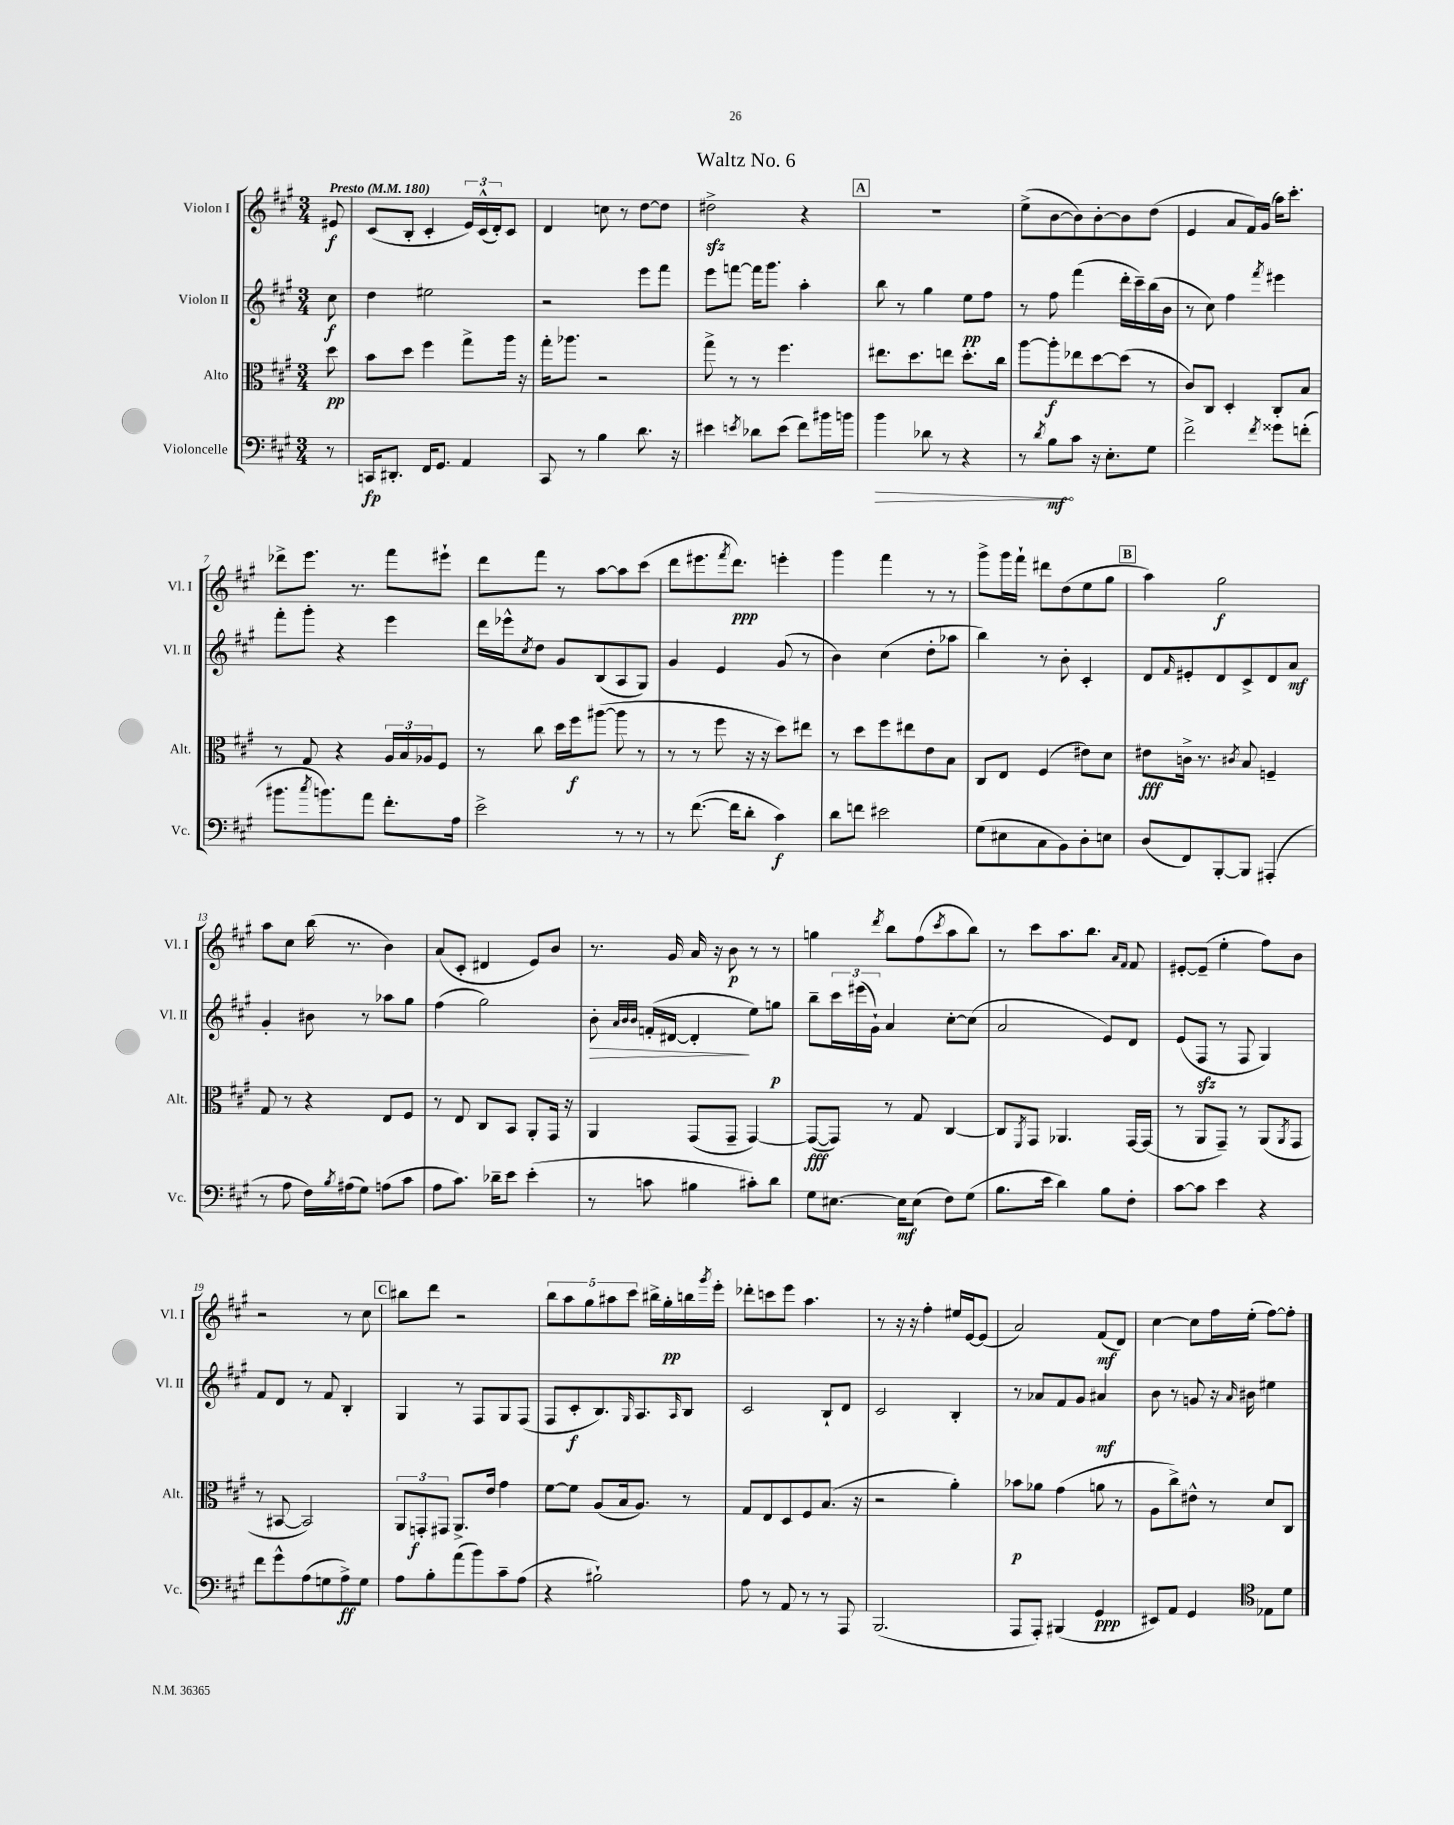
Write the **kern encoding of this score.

**kern	**dynam	**kern	**dynam	**kern	**dynam	**kern	**dynam
*part4	*part4	*part3	*part3	*part2	*part2	*part1	*part1
*staff4	*staff4	*staff3	*staff3	*staff2	*staff2	*staff1	*staff1
*I"Violoncelle	*	*I"Alto	*	*I"Violon II	*	*I"Violon I	*
*I'Vc.	*	*I'Alt.	*	*I'Vl. II	*	*I'Vl. I	*
*clefF4	*	*clefC3	*	*clefG2	*	*clefG2	*
*k[f#c#g#]	*	*k[f#c#g#]	*	*k[f#c#g#]	*	*k[f#c#g#]	*
*M3/4	*	*M3/4	*	*M3/4	*	*M3/4	*
*MM180	*	*MM180	*	*MM180	*	*MM180	*
=	=	=	=	=	=	=	=
!	!	!	!	!	!	!LO:TX:a:B:t=Presto	!
8r	.	8dd\	pp	8cc#\	f	8e#X/	f
=1	=1	=1	=1	=1	=1	=1	=1
16CCn/KL	fp	8b\L	.	4dd\	.	(8c#/L	.
8.DD#X'/J	.	.	.	.	.	.	.
.	.	8dd\J	.	.	.	8B'/J	.
16FF#/KL	.	4ff#\	.	2ee#X\	.	4c#'/	.
8.GG#/J	.	.	.	.	.	.	.
4AA/	.	8gg#^\L	.	.	.	24e/LL)	.
.	.	.	.	.	.	(24c#^^/	.
.	.	.	.	.	.	24d'/J)	.
.	.	16aa\Jk	.	.	.	8c#/J	.
.	.	16r	.	.	.	.	.
=2	=2	=2	=2	=2	=2	=2	=2
8CC#/	.	16gg#'\KL	.	2r	.	4d/	.
.	.	8.aa-X\J	.	.	.	.	.
8r	.	.	.	.	.	.	.
4B\	.	2r	.	.	.	8ccn\	.
.	.	.	.	.	.	8r	.
8.d\	.	.	.	8eee\L	.	[8dd\L	.
.	.	.	.	8fff#\J	.	8dd\J]	.
16r	.	.	.	.	.	.	.
=3	=3	=3	=3	=3	=3	=3	=3
4e#X\	.	8gg#^\	.	8eee\L	.	2dd#Xzz^\	.
.	.	8r	.	[8fffn\J	.	.	.
8qen/	.	.	.	.	.	.	.
8d-X\L	.	8r	.	16fff\KL]	.	.	.
.	.	.	.	8.ggg#\J	.	.	.
(8e\J	.	4.ff#\	.	.	.	.	.
8f#\L)	.	.	.	4aa'\	.	4r	.
16b#X\L	.	.	.	.	.	.	.
16bn\JJ	.	.	.	.	.	.	.
!!LO:REH:place=s1:t=A
=4	=4	=4	=4	=4	=4	=4	=4
!	!LO:HP:b	!	!	!	!	!	!
4b\	>	8.ee#X\L	.	8bb\	.	2.r	.
.	.	.	.	8r	.	.	.
.	.	8.dd\	.	.	.	.	.
8d-X\	.	.	.	4gg#\	.	.	.
8r	.	8een\J	.	.	.	.	.
4r	.	8.dd'\L	.	8ee\L	pp	.	.
.	.	.	.	8ff#\J	.	.	.
.	.	16cc#\Jk	.	.	.	.	.
=5	=5	=5	=5	=5	=5	=5	=5
8r	.	[8aa\L	.	8r	.	(8ee^\L	.
8qd/	.	.	.	.	.	.	.
8B\L	mf	8aa'\]	f	8ff#\	.	[8b\	.
8c#\J	]	8ee-X\	.	(4fff#\	.	8b\])	.
16r	.	[8dd\	.	.	.	[8b'\	.
8.E'\L	.	.	.	.	.	.	.
.	.	(8dd\J]	.	16ddd'\LL	.	8b\]	.
.	.	.	.	16ccc#~\)	.	.	.
8G#\J	.	8r	.	(16bb\	.	(8dd\J	.
.	.	.	.	16b\JJ	.	.	.
=6	=6	=6	=6	=6	=6	=6	=6
2f#^\	.	8c#/L)	.	8r	.	4e/	.
.	.	8C#/J	.	8cc#\)	.	.	.
.	.	4D'/	.	4ff#\	.	8a/L	.
.	.	.	.	.	.	16f#/L)	.
.	.	.	.	.	.	(16g#/JJ	.
8qf#/	.	.	.	8qfff#/	.	.	.
8g##X\L	.	8C#'/L	.	4eee#X\	.	16aa\KL)	.
.	.	.	.	.	.	8.ccc#'\J	.
(8fn'\J	.	8B/J	.	.	.	.	.
!!LO:LB:g=z
=7	=7	=7	=7	=7	=7	=7	=7
8.b#X\L	.	8r	.	8fff#'\L	.	8ddd-X^\L	.
.	.	8G#/	.	8ggg#'\J	.	8.eee\J	.
8qcc#/	.	.	.	.	.	.	.
8.bn\)	.	.	.	.	.	.	.
.	.	4r	.	4r	.	.	.
.	.	.	.	.	.	8.r	.
8a\J	.	.	.	.	.	.	.
8.f#'\L	.	24A/LL	.	4eee\	.	8fff#\L	.
.	.	24B/	.	.	.	.	.
.	.	24A-X/J	.	.	.	.	.
.	.	8F#/J	.	.	.	8eee#X`\J	.
16A\Jk	.	.	.	.	.	.	.
=8	=8	=8	=8	=8	=8	=8	=8
2e^\	.	8r	.	16ddd\LL	.	8ddd\L	.
.	.	.	.	16eee-X^^\J	.	.	.
.	.	.	.	8qcc#/	.	.	.
.	.	8cc#\	.	8dd\J	.	8fff#\J	.
.	.	16dd\LL	.	8g#/L	.	8r	.
.	.	16ff#\J	f	.	.	.	.
.	.	([8aa#X\J	.	(8B/	.	[8aa\L	.
8r	.	8aa#\]	.	8A/	.	8aa\]	.
8r	.	8r	.	8G#/J)	.	(8ccc#\J	.
=9	=9	=9	=9	=9	=9	=9	=9
8r	.	8r	.	4g#/	.	8ddd\L	.
([8.f#\	.	8r	.	.	.	8.eee#X\	.
.	.	8ff#\	.	4e/	.	.	.
.	.	.	.	.	.	8qfff#/	.
16f#\KL]	.	.	.	.	.	8.ddd\J)	ppp
8d'\J	.	16r	.	.	.	.	.
.	.	16r	.	.	.	.	.
4c#\)	f	8dd\L)	.	(8g#/	.	4eeen'\	.
.	.	8ee#X\J	.	8r	.	.	.
=10	=10	=10	=10	=10	=10	=10	=10
8d\L	.	8r	.	4b\)	.	4ggg#\	.
8fn\J	.	8dd\L	.	.	.	.	.
2e#X\	.	8ff#\	.	(4cc#\	.	4fff#\	.
.	.	8ee#X\	.	.	.	.	.
.	.	8e\	.	8dd'\L	.	8r	.
.	.	8B\J	.	8aa-X\J	.	8r	.
=11	=11	=11	=11	=11	=11	=11	=11
(8G#\L	.	8C#/L	.	4bb\)	.	8ggg#^\L	.
8E#X\	.	8E/J	.	.	.	16ggg#\L	.
.	.	.	.	.	.	16fff#`\JJ	.
8C#\	.	(4F#/	.	8r	.	8ddd#X\L	.
8BB\)	.	.	.	8b'\	.	(8dd\	.
8D'\	.	8e#X\L)	.	4c#'/	.	8ee\	.
8En\J	.	8d\J	.	.	.	8gg#\J	.
!!LO:REH:place=s1:t=B
=12	=12	=12	=12	=12	=12	=12	=12
(8D/L	.	8e#X\L	fff	8d/L	.	4aa\)	.
.	.	.	.	16qqf#/	.	.	.
8FF#/)	.	16cn^\Jk	.	8e#X'/	.	.	.
.	.	8.r	.	.	.	.	.
[8BBB'/	.	.	.	8d/	.	2gg#\	f
.	.	8qc#X/	.	.	.	.	.
8BBB/J]	.	8B/	.	8c#^/	.	.	.
(4AAA#X'/	.	4Fn~/	.	8d/	.	.	.
.	.	.	.	8a/J	mf	.	.
!!LO:LB:g=z
=13	=13	=13	=13	=13	=13	=13	=13
8r	.	8G#/	.	4g#'/	.	8aa\L	.
8A\	.	8r	.	.	.	8cc#\J	.
16F#\LL)	.	4r	.	8b#X\	.	(16bb\	.
8qB/	.	.	.	.	.	.	.
(16A#X\J	.	.	.	.	.	8.r	.
8G#\J)	.	.	.	8r	.	.	.
(8An\L	.	8E/L	.	8aa-X\L	.	4b\)	.
8c#\J	.	8F#/J	.	8gg#\J	.	.	.
=14	=14	=14	=14	=14	=14	=14	=14
8A\L	.	8r	.	(4ff#\	.	(8a/L	.
8.c#\J)	.	8E/	.	.	.	8c#'/J	.
.	.	8C#/L	.	2gg#\)	.	4d#X/	.
16d-X~\KL	.	.	.	.	.	.	.
8e\J	.	8BB/J	.	.	.	.	.
(4e'\	.	8AA'/L	.	.	.	8e/L)	.
.	.	16GG#/Jk	.	.	.	8b/J	.
.	.	16r	.	.	.	.	.
=15	=15	=15	=15	=15	=15	=15	=15
!	!	!	!	!	!LO:HP:b	!	!
8r	.	4AA/	.	8b'\	>	8.r	.
.	.	.	.	32qqa/LLL	.	.	.
.	.	.	.	32qqb/	.	.	.
.	.	.	.	32qqb/JJJ	.	.	.
8cn\	.	.	.	(16fn'/LL	.	.	.
.	.	.	.	[16d#X/JJ	.	16g#/	.
4B#X\	.	(8GG#/L	.	4d#'/]	.	16a/	.
.	.	.	.	.	.	16r	.
.	.	8GG#~/J	.	.	.	8b\	p
8c#X'\L)	.	[4GG#/)	.	8ee\L)	]	8r	.
8d\J	.	.	.	8ggn\J	p	8r	.
=16	=16	=16	=16	=16	=16	=16	=16
8G#\L	.	(8GG#/L_	fff	8bb~\L	.	4ggn\	.
[8.E#X\J	.	8GG#/J])	.	24ccc#\L	.	.	.
.	.	.	.	(24eee#X\	.	.	.
.	.	.	.	24g#`\JJ)	.	.	.
.	.	.	.	.	.	8qddd/	.
.	.	8r	.	4a/	.	8bb\L	.
16E#\KL]	mf	.	.	.	.	.	.
(8E#\J	.	8G#/	.	.	.	(8ff#\	.
.	.	.	.	.	.	8qccc#/	.
8F#\L)	.	[4C#/	.	[8cc#'\L	.	8aa\	.
(8G#\J	.	.	.	(8cc#\J]	.	8bb\J)	.
=17	=17	=17	=17	=17	=17	=17	=17
8.B\L	.	8C#/L]	.	2a/	.	8r	.
.	.	8qFF#/	.	.	.	.	.
.	.	8GG#/J	.	.	.	8ccc#\L	.
16e\Jk	.	.	.	.	.	.	.
4d\)	.	4.AA-X/	.	.	.	8.aa\	.
.	.	.	.	.	.	8.bb\J	.
8B\L	.	.	.	8e/L)	.	.	.
.	.	.	.	.	.	16qqa/LL	.
.	.	.	.	.	.	16qqf#/JJ	.
8F#'\J	.	[16GG#/LL	.	8d/J	.	8f#/	.
.	.	(16GG#/JJ]	.	.	.	.	.
=18	=18	=18	=18	=18	=18	=18	=18
[8c#\L	.	8r	.	(8e/L	.	[8e#X'/L	.
8c#\J]	.	8AA/L	.	8F#zz/J	.	(8e#~/J]	.
4e\	.	8GG#~/J)	.	8r	.	4ee'\	.
.	.	8r	.	8F#/	.	.	.
4r	.	(8AA/L	.	4G#/)	.	8ff#\L)	.
.	.	8qAA/	.	.	.	.	.
.	.	8GG#/J	.	.	.	8b\J	.
!!LO:LB:g=z
=19	=19	=19	=19	=19	=19	=19	=19
8f#\L	.	8r	.	8f#/L	.	2r	.
8g#^^\	.	[8BB#X/	.	8d/J	.	.	.
(8A\	.	2BB#/])	.	8r	.	.	.
8Gn\	.	.	.	8f#/	.	.	.
8A^\)	ff	.	.	4B'/	.	8r	.
8G\J	.	.	.	.	.	8cc#\	.
!!LO:REH:place=s1:t=C
=20	=20	=20	=20	=20	=20	=20	=20
8A\L	.	12AA/L	.	4G#/	.	8bb#X\L	.
.	.	12GGn'/	f	.	.	.	.
8B'\	.	.	.	.	.	8ddd\J	.
.	.	12GG#X/J	.	.	.	.	.
(8a\	.	8.AA^/L	.	8r	.	2r	.
8b\)	.	.	.	8F#/L	.	.	.
.	.	16e/Jk	.	.	.	.	.
8c#~\	.	4g#\	.	8G#/	.	.	.
(8A\J	.	.	.	(8F#/J	.	.	.
=21	=21	=21	=21	=21	=21	=21	=21
4r	.	[8f#\L	.	8F#/L	.	10bb\L	.
.	.	.	.	.	.	10aa\	.
.	.	8f#\J]	.	8c#'/	f	.	.
.	.	.	.	.	.	10gg#\	.
2B#X`\)	.	(8A/L	.	8.B/)	.	.	.
.	.	.	.	.	.	10aa#X\	.
.	.	16B/k	.	.	.	.	.
.	.	.	.	.	.	10ccc#\J	.
.	.	.	.	16qqG#/	.	.	.
.	.	8.A/J)	.	8.A/	.	.	.
.	.	.	.	.	.	16bb#X^\LL	.
.	.	.	.	.	.	16gg#'\	pp
.	.	.	.	16qqA/	.	.	.
.	.	8r	.	8B/J	.	16bbn\	.
.	.	.	.	.	.	8qggg#/	.
.	.	.	.	.	.	16eee'\JJ	.
=22	=22	=22	=22	=22	=22	=22	=22
8A\	.	8G#/L	.	2c#/	.	8ddd-X'\L	.
8r	.	8E/	.	.	.	8cccn\	.
8AA/	.	8D/	.	.	.	8eee\J	.
8r	.	8F#/	.	.	.	4.aa\	.
8r	.	(8.B/J	.	8B`/L	.	.	.
8AAA/	.	.	.	8d/J	.	.	.
.	.	16r	.	.	.	.	.
=23	=23	=23	=23	=23	=23	=23	=23
(2.BBB/	.	2r	.	2c#/	.	8r	.
.	.	.	.	.	.	16r	.
.	.	.	.	.	.	16r	.
.	.	.	.	.	.	4ff#'\	.
.	.	4a'\)	.	4B'/	.	16ee#X/LL	.
.	.	.	.	.	.	[16e/J	.
.	.	.	.	.	.	(8e/J]	.
=24	=24	=24	=24	=24	=24	=24	=24
8AAA/L	.	8b-X\L	p	8r	.	2a/)	.
8AAA'/J)	.	8a-X\J	.	8a-X/L	.	.	.
(4BBB#X/	.	(4g#\	.	8f#/	.	.	.
.	.	.	.	8g#/J	.	.	.
4GG#/	ppp	8an\	.	4a#X/	mf	(8f#/L	mf
.	.	8r	.	.	.	8d/J)	.
=25	=25	=25	=25	=25	=25	=25	=25
8EE#X/L)	.	8A\L	.	8b\	.	[4cc#\	.
8AA/J	.	8cc#^\)	.	8r	.	.	.
4GG#/	.	8e#X^^\J	.	8gn/	.	8cc#\L]	.
.	.	8r	.	16r	.	16ff#\L	.
.	.	.	.	16qqa/	.	.	.
.	.	.	.	16b#X\	.	(16ee'\JJ	.
*clefC4	*	*	*	*	*	*	*
8E-X\L	.	8d/L	.	4ee#X\	.	[8ff#\L)	.
8d\J	.	8C#/J	.	.	.	8ff#'\J]	.
==	==	==	==	==	==	==	==
*-	*-	*-	*-	*-	*-	*-	*-
